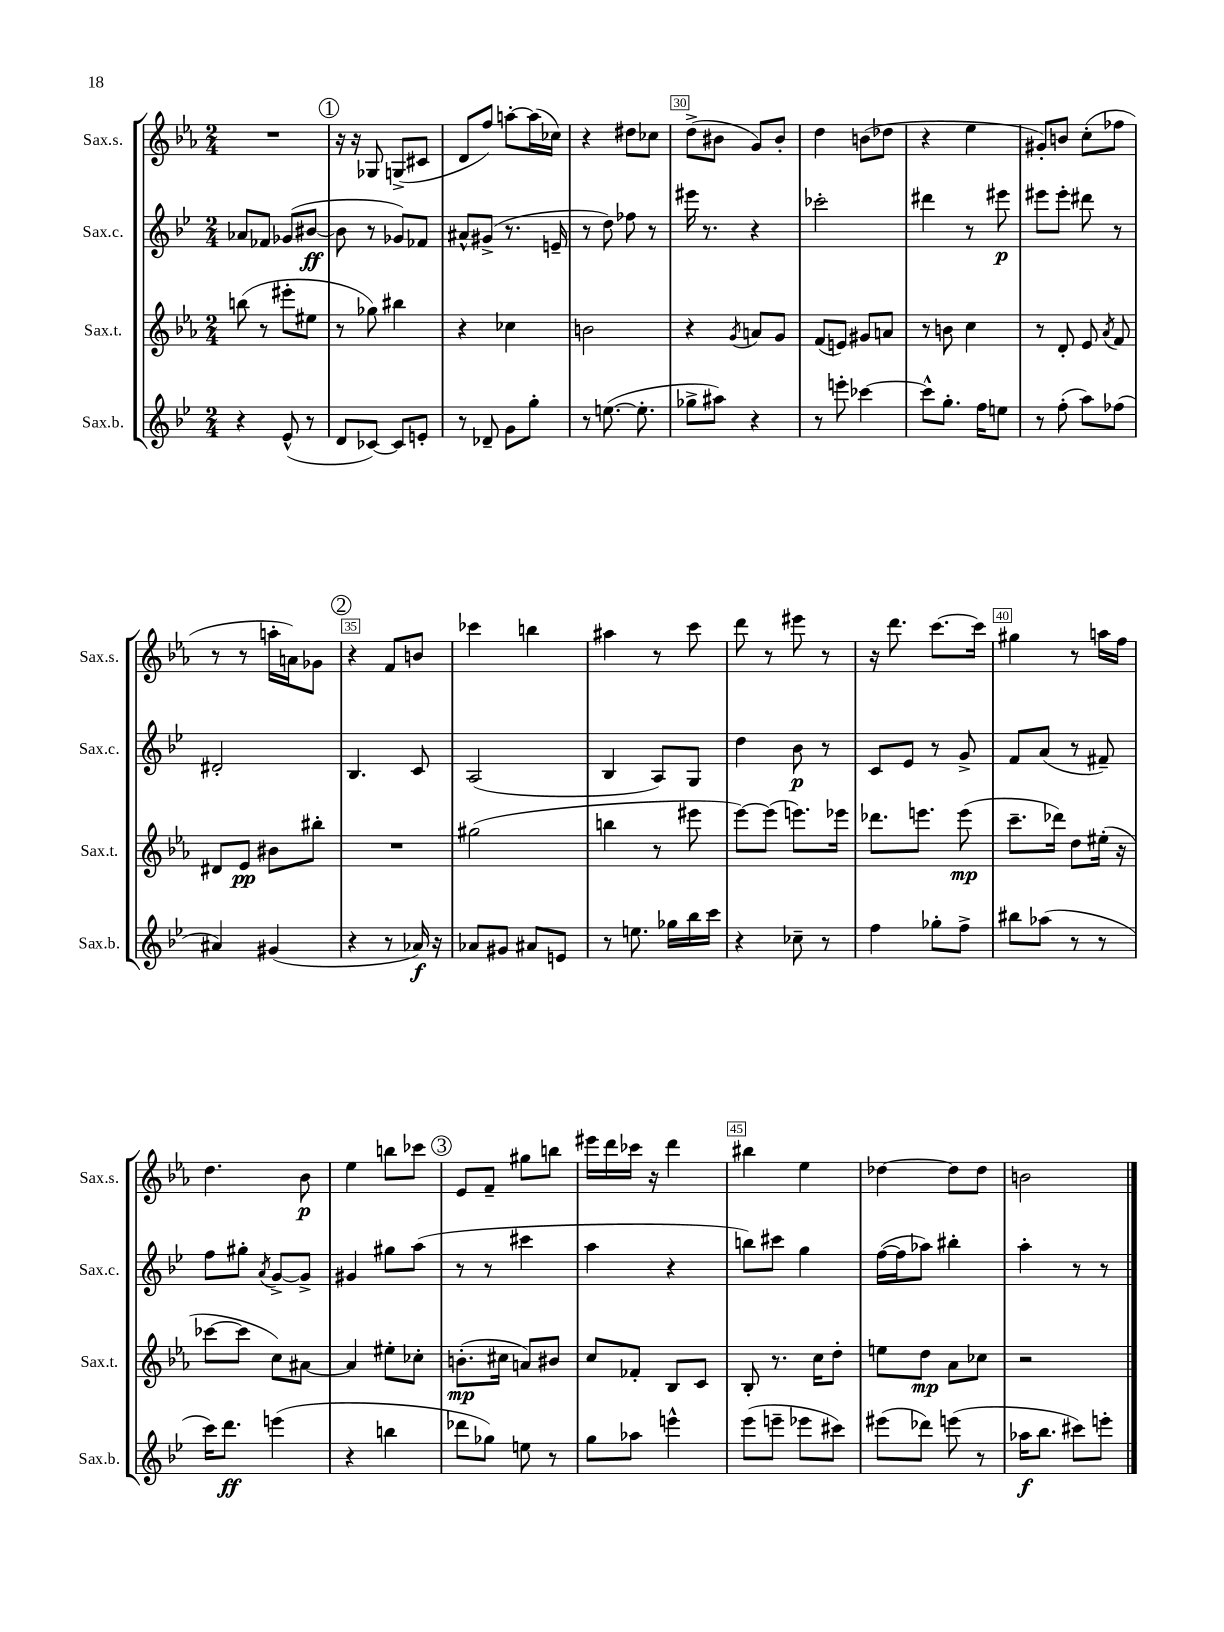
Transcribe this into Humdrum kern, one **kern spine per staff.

**kern	**kern	**kern	**kern
*staff4	*staff3	*staff2	*staff1
*clefG2	*clefG2	*clefG2	*clefG2
*k[b-e-]	*k[b-e-a-]	*k[b-e-]	*k[b-e-a-]
*M2/4	*M2/4	*M2/4	*M2/4
4r	(8bb	8a-	2r
.	8r	8f-	.
(8e-^^	8eee#'	(8g-	.
8r	8ee#	[8b#	.
=	=	=	=
8d	8r	8b#]	16r
.	.	.	16r
[8c-)	8gg-)	8r	8G-
8c-]	4bb#	8g-)	(8G^
8e'	.	8f-	8c#
=	=	=	=
8r	4r	8a#^^	8d
8d-~	.	(8g#^	8ff)
8g	4cc-	8.r	[8aa'
8gg'	.	.	(16aa]
.	.	16e~	16cc-)
=	=	=	=
8r	2b	8r	4r
([8.ee	.	8dd)	.
.	.	8ff-	8dd#
8.ee']	.	.	.
.	.	8r	8cc-
=	=	=	=
8gg-^	4r	16eee#	(8dd^
.	.	8.r	.
8aa#)	.	.	8b#
.	8qg	.	.
4r	8a	4r	8g)
.	8g	.	8b#'
=	=	=	=
8r	(8f	2ccc-'	4dd
8eee'	8e)	.	.
[4ccc-	8g#	.	(8b
.	8a	.	8dd-
=	=	=	=
8ccc-^^]	8r	4ddd#	4r
8.gg'	8b	.	.
.	4cc	8r	4ee-
16ff	.	.	.
8ee	.	8eee#	.
=	=	=	=
8r	8r	8eee#	8g#')
(8ff'	8d'	8eee#'	8b
8aa)	8e-	8ddd#	(8cc'
.	8qa-	.	.
(8ff-	8f	8r	8ff-
=	=	=	=
4a#)	8d#	2d#'	8r
.	8e-	.	8r
(4g#	8b#	.	16aa'
.	.	.	16a)
.	8bb#'	.	8g-
=	=	=	=
4r	2r	4.B-	4r
8r	.	.	8f
16a-)	.	8c	8b
16r	.	.	.
=	=	=	=
8a-	(2gg#	(2A	4ccc-
8g#	.	.	.
8a#	.	.	4bb
8e	.	.	.
=	=	=	=
8r	4bb	4B-	4aa#
8.ee	.	.	.
.	8r	8A)	8r
16gg-	.	.	.
16bb-	8eee#	8G	8ccc
16ccc	.	.	.
=	=	=	=
4r	[8eee-)	4dd	8ddd
.	(8eee-]	.	8r
8cc-~	8.eee)	8b-	8eee#
8r	.	8r	8r
.	16eee-	.	.
=	=	=	=
4ff	8.ddd-	8c	16r
.	.	.	8.ddd
.	.	8e-	.
.	8.eee	.	.
8gg-'	.	8r	[8.ccc
8ff^	(8eee	8g^	.
.	.	.	16ccc]
=	=	=	=
8bb#	8.ccc~	8f	4gg#
(8aa-	.	(8a	.
.	16ddd-)	.	.
8r	8dd	8r	8r
8r	(16ee#'	8f#~)	16aa
.	16r	.	16ff
=	=	=	=
16ccc)	[8ccc-	8ff	4.dd
8.ddd	.	.	.
.	8ccc-]	8gg#'	.
.	.	8qa	.
(4eee	8cc)	[8g^	.
.	[8a#	8g^]	8b-
=	=	=	=
4r	4a#]	4g#	4ee-
4bb	8ee#'	8gg#	8bb
.	8cc-'	(8aa	8ccc-
=	=	=	=
8ddd-	(8.b'	8r	8e-
8gg-)	.	8r	8f~
.	16cc#	.	.
8ee	8a)	4ccc#	8gg#
8r	8b#	.	8bb
=	=	=	=
8gg	8cc	4aa	16eee#
.	.	.	16ddd
8aa-	8f-'	.	16ccc-
.	.	.	16r
4eee^^	8B-	4r	4ddd
.	8c	.	.
=	=	=	=
(8eee-	8B-'	8bb)	4bb#
8eee~	8.r	8ccc#	.
8eee-	.	4gg	4ee-
.	16cc	.	.
8ccc#)	8dd'	.	.
=	=	=	=
(8eee#	8ee	([16ff	[4dd-
.	.	16ff]	.
8ddd-)	8dd	8aa-)	.
(8eee	8a-	4bb#'	8dd-]
8r	8cc-	.	8dd-
=	=	=	=
16aa-	2r	4aa'	2b
8.bb-	.	.	.
8ccc#)	.	8r	.
8eee'	.	8r	.
==	==	==	==
*-	*-	*-	*-
